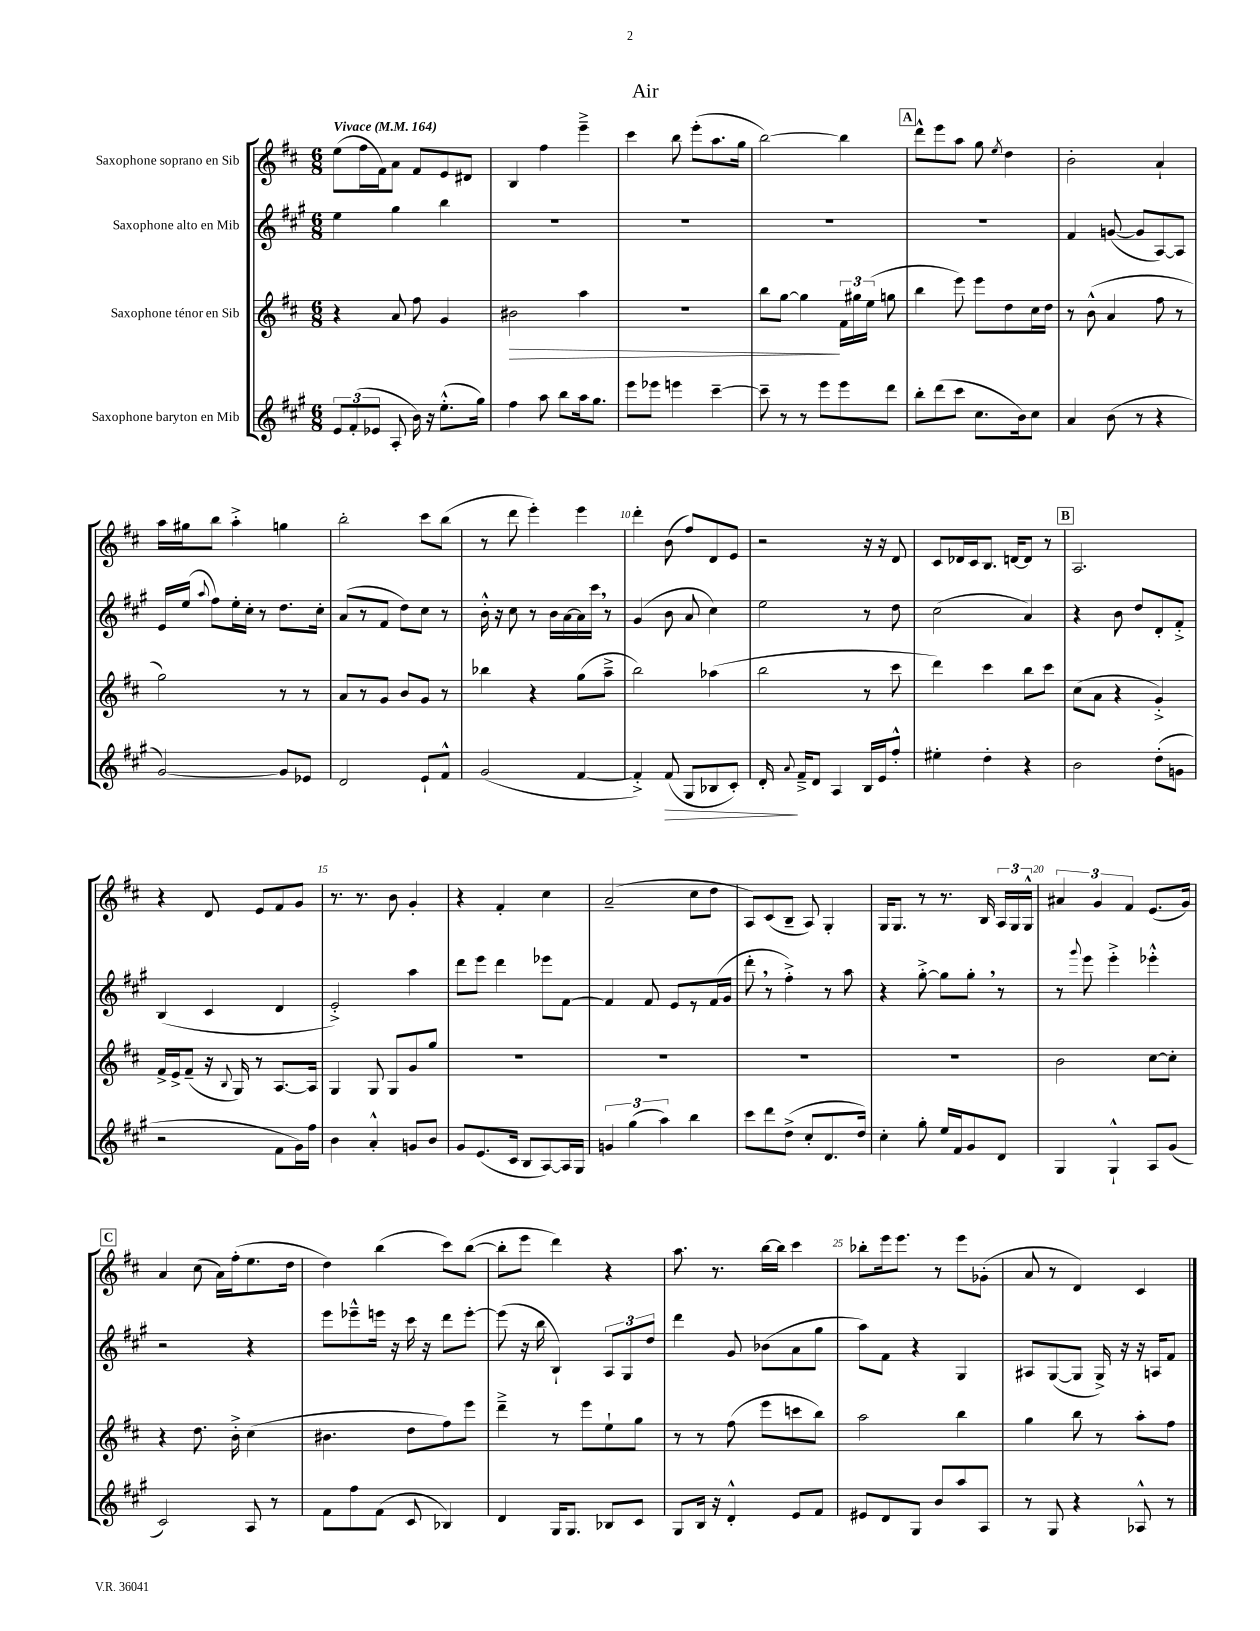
\header { title = "Air" }
<<
\new StaffGroup <<
\new Staff = "s0" \with { instrumentName = "Saxophone soprano en Sib" } {
    \clef treble \key d \major \numericTimeSignature \time 6/8 \tempo "Vivace" 4 = 164
    \autoBeamOff e''8[( fis''16 fis'16) a'8] fis'8[ e'8 dis'8] |
    b4 fis''4 e'''4---> |
    cis'''4 b''8 e'''8[-.( a''8. g''16] |
    b''2~) b''4 |
    \mark \markup { \box "A" } d'''8[-^ e'''8 a''8] g''8 \acciaccatura { e''8 } d''4 |
    b'2-. a'4-! |
    a''16[ gis''16 b''8] a''4-.-> g''4 |
    b''2-. cis'''8[ b''8]( |
    r8 d'''8 e'''4-.) e'''4 |
    d'''4-. b'8( fis''8[) d'8 e'8] |
    r2 r16 r16 d'8 |
    cis'8[ des'16 cis'16 b8.] d'16[~ d'8] r8 |
    \mark \markup { \box "B" } a2. |
    r4 d'8 e'8[ fis'8 g'8] |
    r8. r8. b'8 g'4-. |
    r4 fis'4-. cis''4 |
    a'2--( cis''8[ d''8] |
    a8[) cis'8( b8]-- a8) g4-. |
    g16[ g8.] r8 r8. b16 \tuplet 3/2 { a16[ g16 g16]-^ } |
    \tuplet 3/2 { ais'4 g'4 fis'4 } e'8.[( g'16]) |
    \mark \markup { \box "C" } a'4 cis''8( a'16[) fis''16-.( e''8. d''16] |
    d''4) b''4( cis'''8[) b''8]~( |
    b''8[-. e'''8] d'''4) r4 |
    a''8. r8. b''16[~ b''16] cis'''4 |
    bes''8[-. e'''16 e'''8.] r8 e'''8[ ges'8]-.( |
    a'8 r8 d'4) cis'4 \bar "|." |
}
\new Staff = "s1" \with { instrumentName = "Saxophone alto en Mib" } {
    \clef treble \key a \major \numericTimeSignature \time 6/8
    \autoBeamOff e''4 gis''4 b''4 |
    R2. |
    R2. |
    R2. |
    \mark \markup { \box "A" } R2. |
    fis'4 g'8~( g'8[ a8~) a8] |
    e'16[ e''16]( \appoggiatura { a''8 } fis''8[) e''16-. cis''16]-. r8 d''8.[ cis''16]-. |
    a'8[( r8 fis'8] d''8[) cis''8] r8 |
    b'16-.-^ r16 cis''8 r8 b'16[ a'16~ a'16 cis'''16] \breathe r8 |
    gis'4( b'8 a'8 cis''4) |
    e''2 r8 d''8 |
    cis''2( a'4) |
    \mark \markup { \box "B" } r4 b'8 d''8[ d'8-. fis'8]-.-> |
    b4( cis'4 d'4 |
    e'2-.->) a''4 |
    d'''8[ e'''8] d'''4 ees'''8[ fis'8]~ |
    fis'4 fis'8 e'8[ r8 fis'16( gis'16] |
    d'''8-. \breathe r8 fis''4-.->) r8 a''8 |
    r4 gis''8~-.-> gis''8[ gis''8]-. \breathe r8 |
    r8 \appoggiatura { gis'''8 } e'''8 e'''4-.-> ees'''4-.-^ |
    \mark \markup { \box "C" } r2 r4 |
    e'''8[ ees'''8---^ e'''16] r16 cis'''16 r16 d'''8[ e'''8]~-. |
    e'''8( r16 b''16 b4-!) \tuplet 3/2 { a8[ gis8 d''8] } |
    d'''4 gis'8 bes'8[( a'8 gis''8] |
    a''8[) fis'8] r4 gis4 |
    ais8[ gis8~( gis8] gis16->) r16 r16 a16[ fis'8] \bar "|." |
}
\new Staff = "s2" \with { instrumentName = "Saxophone ténor en Sib" } {
    \clef treble \key d \major \numericTimeSignature \time 6/8
    \autoBeamOff r4 a'8 fis''8 g'4 |
    bis'2\> a''4 |
    R2. |
    b''8[ g''8]~ g''4\! \tuplet 3/2 { fis'16[ gis''16 e''16]( } g''8 |
    \mark \markup { \box "A" } b''4 e'''8) e'''8[ d''8 cis''16 d''16] |
    r8 b'8-^( a'4 fis''8 r8 |
    g''2) r8 r8 |
    a'8[ r8 g'8] b'8[ g'8] r8 |
    bes''4 r4 g''8[( a''8]---> |
    b''2) aes''4( |
    b''2 r8 cis'''8 |
    d'''4) cis'''4 b''8[ cis'''8] |
    \mark \markup { \box "B" } cis''8[( a'8] r4 g'4-.->) |
    fis'16[-> e'16-> fis'8]--( r16 \appoggiatura { b8 } g16) r8 a8.[~ a16] |
    g4 g8 g8[ g'8 g''8] |
    R2. |
    R2. |
    R2. |
    R2. |
    b'2 cis''8[~ cis''8]-. |
    \mark \markup { \box "C" } r4 d''8. b'16-.-> cis''4( |
    bis'4. d''8[ fis''8) e'''8] |
    d'''4---> r8 e'''8[ e''8-! g''8] |
    r8 r8 fis''8( e'''8[ c'''8 b''8]) |
    a''2 b''4 |
    g''4 b''8 r8 a''8[-. fis''8] \bar "|." |
}
\new Staff = "s3" \with { instrumentName = "Saxophone baryton en Mib" } {
    \clef treble \key a \major \numericTimeSignature \time 6/8
    \autoBeamOff \tuplet 3/2 { e'8[ fis'8-.( ees'8] } a8-. b'16) r16 e''8.[-.-^( gis''16]) |
    fis''4 a''8 b''8[ a''16 gis''8.] |
    e'''8[ ees'''8] e'''4 cis'''4~-- |
    cis'''8-- r8 r8 e'''8[ e'''8 d'''8] |
    \mark \markup { \box "A" } b''8[-. d'''8( cis'''8] cis''8.[ b'16) cis''8] |
    a'4 b'8( r8 r4 |
    gis'2~) gis'8[ ees'8] |
    d'2 e'8[-! fis'8]-^ |
    gis'2( fis'4~ |
    fis'4-.->) fis'8\>( gis8[ bes8 cis'8]-.) |
    d'16-.\! \appoggiatura { a'8 } fis'16[---> d'8] a4 b16[ e'16 fis''8]-.-^ |
    eis''4-. d''4-. r4 |
    \mark \markup { \box "B" } b'2 d''8[-.( g'8] |
    r2 fis'8[ gis'16) fis''16] |
    b'4 a'4-.-^ g'8[ b'8] |
    gis'8[ e'8.( cis'16] b8[ a8~) a16 gis16] |
    \tuplet 3/2 { g'4 gis''4( a''4) } b''4 |
    cis'''8[ d'''8 d''8]->( cis''8[-. d'8. d''16]) |
    cis''4-. gis''8-. e''16[ fis'16 gis'8 d'8] |
    gis4 gis4-!-^ a8[ gis'8]( |
    \mark \markup { \box "C" } cis'2) a8 r8 |
    fis'8[ fis''8 fis'8]( cis'8 bes4) |
    d'4 gis16[ gis8.] bes8[ cis'8] |
    gis8[ b16] r16 d'4-.-^ e'8[ fis'8] |
    eis'8[ d'8 gis8] b'8[ a''8 a8] |
    r8 gis8 r4 aes8-^ r8 \bar "|." |
}
>>
>>
\layout { \context { \Score \override BarNumber.break-visibility = ##(#f #t #t) barNumberVisibility = #(every-nth-bar-number-visible 5) } }
